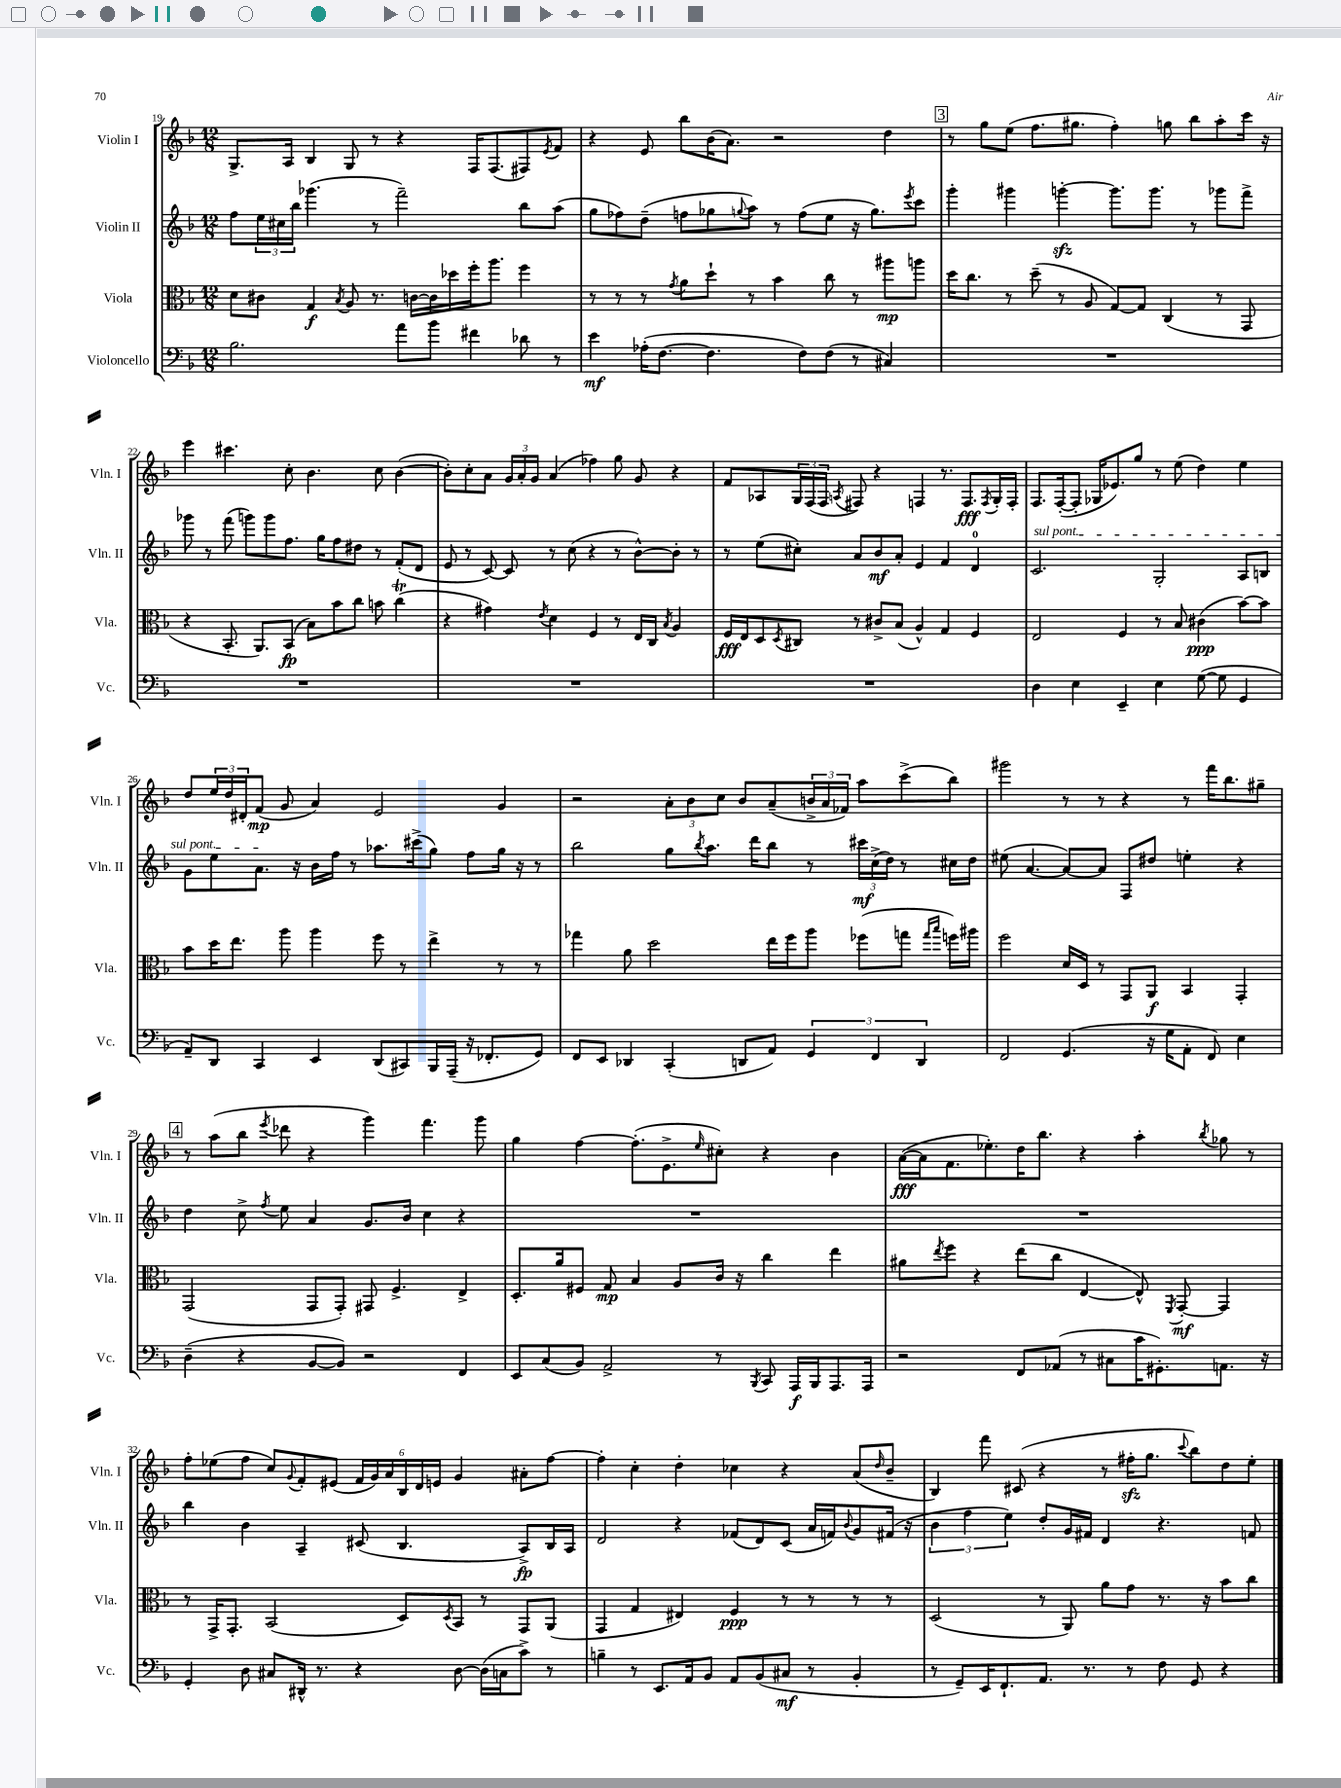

**kern	**dynam	**kern	**dynam	**kern	**dynam	**kern	**dynam
*part4	*part4	*part3	*part3	*part2	*part2	*part1	*part1
*staff4	*staff4	*staff3	*staff3	*staff2	*staff2	*staff1	*staff1
*I"Violoncello	*	*I"Viola	*	*I"Violin II	*	*I"Violin I	*
*I'Vc.	*	*I'Vla.	*	*I'Vln. II	*	*I'Vln. I	*
*clefF4	*	*clefC3	*	*clefG2	*	*clefG2	*
*k[b-]	*	*k[b-]	*	*k[b-]	*	*k[b-]	*
*M12/8	*	*M12/8	*	*M12/8	*	*M12/8	*
=19	=19	=19	=19	=19	=19	=19	=19
2.B-\	.	8d\L	.	8ff\L	.	8.G^/L	.
.	.	8c#X\J	.	24ee\L	.	.	.
.	.	.	.	24cc#X\	.	.	.
.	.	.	.	.	.	16A/Jk	.
.	.	.	.	24bb-\JJ	.	.	.
.	.	4G/	f	(4.ggg-X\	.	4B-/	.
.	.	8qB-/	.	.	.	.	.
.	.	8A/	.	.	.	8G/	.
.	.	8.r	.	8r	.	8r	.
8a\L	.	.	.	2fff~\)	.	4r	.
.	.	[16cn\LL	.	.	.	.	.
8b-\J	.	16c\]	.	.	.	.	.
.	.	16dd-X\	.	.	.	.	.
4f#X\	.	16ff'\J	.	.	.	16F/KL	.
.	.	8.aa\J	.	.	.	(8.F/	.
8d-X\	.	4ff\	.	8bb-\L	.	8F#X/)	.
.	.	.	.	.	.	8qe/	.
8r	.	.	.	(8aa\J	.	8f/J	.
=20	=20	=20	=20	=20	=20	=20	=20
4e\	mf	8r	.	8gg\L	.	4r	.
.	.	8r	.	8ff-X\)	.	.	.
(16A-X'\KL	.	8r	.	(8dd~\J	.	8e/	.
[8.F\J	.	.	.	.	.	.	.
.	.	8qg/	.	.	.	.	.
.	.	8a\L	.	8ffn\L	.	8bb-\L	.
4.F\]	.	8dd`\J	.	8gg-X\	.	(16b-\K	.
.	.	.	.	.	.	8.a\J)	.
.	.	.	.	8qqggn/	.	.	.
.	.	8r	.	8aa\J)	.	.	.
.	.	4b-\	.	8r	.	2r	.
8F\L)	.	.	.	(8ff\L	.	.	.
(8F\J	.	8cc\	.	8ee\J	.	.	.
8r	.	8r	.	16r	.	.	.
.	.	.	.	8.gg\L)	.	.	.
4C#X/)	.	8aa#X\L	mp	.	.	4dd\	.
.	.	.	.	8qeee/	.	.	.
.	.	8aan\J	.	8ccc\J	.	.	.
!!LO:REH:place=s1:t=3
=21	=21	=21	=21	=21	=21	=21	=21
1.r	.	16dd\KL	.	4ggg'\	.	8r	.
.	.	8.cc\J	.	.	.	.	.
.	.	.	.	.	.	8gg\L	.
.	.	8r	.	4ggg#X\	.	(8ee\J	.
.	.	(8dd~\	.	.	.	8.ff\L	.
.	.	8r	.	[4gggnzz'\	.	.	.
.	.	.	.	.	.	8.gg#X\J	.
.	.	8A/	.	.	.	.	.
.	.	[8G/L)	.	8.ggg\L]	.	4ff'\)	.
.	.	8G/J]	.	.	.	.	.
.	.	.	.	8.ggg\J	.	.	.
.	.	(4C/	.	.	.	8ggn\	.
.	.	.	.	8r	.	8bb-\L	.
.	.	8r	.	8ggg-X\L	.	8aa'\	.
.	.	8GG/	.	8fff^\J	.	16ccc\Jk	.
.	.	.	.	.	.	16r	.
!!LO:LB:g=z
=22	=22	=22	=22	=22	=22	=22	=22
1.r	.	4r	.	8ggg-X\	.	4eee\	.
.	.	.	.	8r	.	.	.
.	.	8.BB-'/	.	(8fff\	.	4.ccc#X\	.
.	.	.	.	8gggn\L)	.	.	.
.	.	8.AA/L)	.	.	.	.	.
.	.	.	.	8ggg\	.	.	.
.	.	(8BB-/J	fp	8.ff\J	.	8cc'\	.
.	.	8B-\L)	.	.	.	4.b-\	.
.	.	.	.	16gg\KL	.	.	.
.	.	8b-\	.	8ff\	.	.	.
.	.	8cc\J	.	8dd#X\J	.	.	.
.	.	8bn\	.	8r	.	8cc\	.
.	.	(4ccT\	.	(8f'/L	.	([4b-\	.
.	.	.	.	8d/J	.	.	.
=23	=23	=23	=23	=23	=23	=23	=23
1.r	.	4r	.	8e/	.	8b-'\L])	.
.	.	.	.	8r	.	8cc'\	.
.	.	4g#X\)	.	[8c/)	.	8a\J	.
.	.	.	.	8c/]	.	24g/LL	.
.	.	.	.	.	.	24a'/	.
.	.	.	.	.	.	24g/JJ	.
.	.	8qe/	.	.	.	.	.
.	.	4d\	.	8r	.	(4a/	.
.	.	.	.	(8cc\	.	.	.
.	.	4F/	.	4r	.	4ff-X\)	.
.	.	8r	.	8r	.	8gg\	.
.	.	16E/LL	.	[8b-^^\L)	.	8g/	.
.	.	16C/JJ	.	.	.	.	.
.	.	8qB-/	.	.	.	.	.
.	.	4A/	.	8b-'\J]	.	4r	.
.	.	.	.	8r	.	.	.
=24	=24	=24	=24	=24	=24	=24	=24
1.r	.	16F/LL	fff	8r	.	8f/L	.
.	.	16E/J	.	.	.	.	.
.	.	8D/	.	(8ee\L	.	8A-X/	.
.	.	8qD/	.	.	.	.	.
.	.	8C#X/J	.	8cc#X'\J)	.	24G/L	.
.	.	.	.	.	.	(24F/	.
.	.	.	.	.	.	24F/JJ	.
.	.	.	.	.	.	8qAn/	.
.	.	8r	.	8a/L	.	8F#X/)	.
.	.	8c#X^/L	.	8b-/	mf	4r	.
.	.	(8B-/J	.	8a'/J	.	.	.
.	.	4A^^/)	.	4e/	.	4Fn/	.
.	.	4G/	.	4f/	.	8.r	.
.	.	.	.	.	.	8.F/L	fff
.	.	4F/	.	4d/	.	.	.
.	.	.	.	.	.	8qF/	.
.	.	.	.	.	.	16G'/L	.
.	.	.	.	.	.	16F'/JJ	.
=25	=25	=25	=25	=25	=25	=25	=25
!	!	!	!	!LO:TX:a:i:t=sul pont.	!	!	!
4D\	.	2E/	.	2.c/	.	8.F/L	.
.	.	.	.	.	.	([16F'/k	.
4E\	.	.	.	.	.	8F'/J]	.
.	.	.	.	.	.	16G-X/KL	.
.	.	.	.	.	.	8.e-X/)	.
4EE~/	.	4F/	.	.	.	.	.
.	.	.	.	.	.	8gg/J	.
4E\	.	8r	.	2G'/	.	8r	.
.	.	8B-/	.	.	.	(8ee\	.
([8G\	.	(4c#X\	ppp	.	.	4dd\)	.
8G\]	.	.	.	.	.	.	.
4GG/	.	[8b-\L)	.	8A/L	.	4ee\	.
.	.	8b-\J]	.	8Bn/J	.	.	.
!!LO:LB:g=z
=26	=26	=26	=26	=26	=26	=26	=26
8AA~/L)	.	8b-\L	.	8g\L	.	8dd/L	.
8DD/J	.	16dd\K	.	8ee\	.	24ee/L	.
.	.	.	.	.	.	24dd/	.
.	.	8.ee\J	.	.	.	.	.
.	.	.	.	.	.	24d#X'/J	.
4CC/	.	.	.	8.a\J	.	(8f/J	mp
.	.	8aa\	.	.	.	8g/	.
.	.	.	.	16r	.	.	.
4EE/	.	4aa\	.	16b-\LL	.	4a/)	.
.	.	.	.	16ff\JJ	.	.	.
.	.	.	.	8r	.	.	.
(8DD/L	.	8ff\	.	8.aa-X\L	.	2e/	.
8CC#X/)	.	8r	.	.	.	.	.
.	.	.	.	(16ccc#X^\k	.	.	.
16BBB-/L	.	4ee^\	.	8gg\J)	.	.	.
(16AAA~/JJ	.	.	.	.	.	.	.
16r	.	.	.	8ff\L	.	.	.
8.FF-X'/L	.	.	.	.	.	.	.
.	.	8r	.	16gg\Jk	.	4g/	.
.	.	.	.	16r	.	.	.
8GG/J)	.	8r	.	8r	.	.	.
=27	=27	=27	=27	=27	=27	=27	=27
8FF/L	.	4gg-X\	.	2bb-\	.	2r	.
8EE/J	.	.	.	.	.	.	.
4DD-X/	.	8a\	.	.	.	.	.
.	.	2dd\	.	.	.	.	.
(4CC'/	.	.	.	8gg\L	.	12a'\L	.
.	.	.	.	.	.	12b-\	.
.	.	.	.	8qbb-/	.	.	.
.	.	.	.	8.aa\J	.	.	.
.	.	.	.	.	.	12cc\J	.
8DDn/L	.	.	.	.	.	8b-/L	.
.	.	.	.	16ddd\KL	.	.	.
8AA/J)	.	16ee\LL	.	8bb-\J	.	(8a~/	.
.	.	16ff\J	.	.	.	.	.
6GG/	.	8aa\J	.	8r	.	24bn^/L	.
.	.	.	.	.	.	24a/	.
.	.	.	.	.	.	24f-X/JJ)	.
.	.	(8ff-X\L	.	24ccc#X\LL	mf	8aa\L	.
6FF/	.	.	.	(24cc^\	.	.	.
.	.	.	.	24dd\JJ)	.	.	.
.	.	8ggn\J	.	8r	.	(8ccc^\	.
6DD/	.	.	.	.	.	.	.
.	.	16qqgg/LL	.	.	.	.	.
.	.	16qqbb-/JJ	.	.	.	.	.
.	.	16ffn\LL)	.	16cc#X\LL	.	8bb-\J)	.
.	.	16aa#X\JJ	.	16dd\JJ	.	.	.
=28	=28	=28	=28	=28	=28	=28	=28
2FF/	.	2ff\	.	(8ee#X\	.	2ggg#X\	.
.	.	.	.	[4.a/	.	.	.
(4.GG/	.	16d/LL	.	8a/L_)	.	8r	.
.	.	16D/JJ	.	.	.	.	.
.	.	8r	.	8a/J]	.	8r	.
.	.	8GG/L	.	8F/L	.	4r	.
16r	.	8AA/J	f	8dd#X/J	.	.	.
16G\KL	.	.	.	.	.	.	.
8AA'\J	.	4BB-/	.	4een'\	.	8r	.
8FF/)	.	.	.	.	.	16fff\KL	.
.	.	.	.	.	.	8.bb-\	.
4E\	.	4GG'/	.	4r	.	.	.
.	.	.	.	.	.	8gg#X~\J	.
!!LO:LB:g=z
!!LO:REH:place=s1:t=4
=29	=29	=29	=29	=29	=29	=29	=29
(4D~\	.	(2GG/	.	4dd\	.	8r	.
.	.	.	.	.	.	(8aa\L	.
4r	.	.	.	8cc^\	.	8bb-\J	.
.	.	.	.	8qff/	.	8qeee/	.
.	.	.	.	8ee\	.	8ddd-X\	.
[8BB-/L	.	8GG/L	.	4a/	.	4r	.
8BB-/J])	.	8GG'/J)	.	.	.	.	.
2r	.	8GG#X/	.	8.g/L	.	4ggg\)	.
.	.	4.F^/	.	.	.	.	.
.	.	.	.	16b-/Jk	.	.	.
.	.	.	.	4cc\	.	4.fff\	.
4FF/	.	4E^/	.	4r	.	.	.
.	.	.	.	.	.	8ggg\	.
=30	=30	=30	=30	=30	=30	=30	=30
8EE/L	.	8.D'/L	.	1.r	.	4gg\	.
(8C/	.	.	.	.	.	.	.
.	.	16a/k	.	.	.	.	.
8BB-/J)	.	8F#X/J	.	.	.	[4ff\	.
2AA^/	.	8G/	mp	.	.	.	.
.	.	4B-/	.	.	.	(8.ff'\L]	.
.	.	.	.	.	.	8.e^\	.
.	.	8A/L	.	.	.	.	.
.	.	.	.	.	.	16qqee/	.
8r	.	16c/Jk	.	.	.	8cc#X'\J)	.
.	.	16r	.	.	.	.	.
8qBBB-/	.	.	.	.	.	.	.
8CC/	.	4cc\	.	.	.	4r	.
16AAA/LL	f	.	.	.	.	.	.
16BBB-/J	.	.	.	.	.	.	.
8.AAA/	.	4ee\	.	.	.	4b-\	.
16AAA/Jk	.	.	.	.	.	.	.
=31	=31	=31	=31	=31	=31	=31	=31
2r	.	8a#X\L	.	1.r	.	([16a\LL	fff
.	.	.	.	.	.	16a\J]	.
.	.	8qee/	.	.	.	.	.
.	.	8ff\J	.	.	.	8.f\	.
.	.	4r	.	.	.	.	.
.	.	.	.	.	.	8.ee-X'\)	.
8FF/L	.	(8ee\L	.	.	.	16dd\K	.
.	.	.	.	.	.	8.bb-\J	.
(8AA-X/J	.	8cc\J	.	.	.	.	.
8r	.	[4E/	.	.	.	4r	.
8C#X\L	.	.	.	.	.	.	.
16c\K	.	8E^^/])	.	.	.	4aa'\	.
8.GG#X'\)	.	.	.	.	.	.	.
.	.	8qFF/	.	.	.	.	.
.	.	[8GG'/	mf	.	.	.	.
.	.	.	.	.	.	8qbb-/	.
8.AAn\J	.	4GG/]	.	.	.	8gg-X\	.
.	.	.	.	.	.	8r	.
16r	.	.	.	.	.	.	.
!!LO:LB:g=z
=32	=32	=32	=32	=32	=32	=32	=32
4GG'/	.	8r	.	4bb-\	.	8ff'\L	.
.	.	16GG^/KL	.	.	.	(8ee-X\	.
.	.	8.GG'/J	.	.	.	.	.
8D\	.	.	.	4b-\	.	8ff\J	.
8C#X/L	.	(2BB-/	.	.	.	8cc/L)	.
.	.	.	.	.	.	8qqg/	.
16DD#X^^/Jk	.	.	.	4A~/	.	8f'/	.
8.r	.	.	.	.	.	.	.
.	.	.	.	.	.	(8e#X/J	.
4r	.	.	.	(8c#X/	.	24f/LL	.
.	.	.	.	.	.	24g/)	.
.	.	.	.	.	.	24a/	.
.	.	8D/L)	.	4.B-/	.	24B-/	.
.	.	.	.	.	.	24d/	.
.	.	.	.	.	.	24en/JJ	.
.	.	8qD/	.	.	.	.	.
[8D\	.	8BB-/J	.	.	.	4g/	.
(16D\LL]	.	8r	.	.	.	.	.
16Cn\J	.	.	.	.	.	.	.
8c^\J)	.	8GG/L	.	8A^/L)	fp	8a#X'\L	.
8r	.	(8AA/J	.	16B-/L	.	[8ff\J	.
.	.	.	.	16A/JJ	.	.	.
=33	=33	=33	=33	=33	=33	=33	=33
4Bn~\	.	4GG/	.	2d/	.	4ff'\]	.
8r	.	4G/	.	.	.	4cc'\	.
8.EE/L	.	.	.	.	.	.	.
.	.	4E#X/)	.	4r	.	4dd'\	.
16AA/k	.	.	.	.	.	.	.
8BB-/J	.	.	.	.	.	.	.
8AA/L	.	4F/	ppp	(8f-X/L	.	4cc-X\	.
(8BB-/	.	.	.	8d/)	.	.	.
8C#X/J	mf	8r	.	(8c/J	.	4r	.
8r	.	8r	.	16a/LL	.	.	.
.	.	.	.	16fn/J)	.	.	.
.	.	.	.	8qqb-/	.	.	.
4BB-'/	.	8r	.	8g/	.	(8a/L	.
.	.	.	.	.	.	16qqdd/	.
.	.	8r	.	(16f#X/Jk	.	8b-~/J	.
.	.	.	.	16r	.	.	.
=34	=34	=34	=34	=34	=34	=34	=34
8r	.	(2D/	.	6b-\	.	4B-/)	.
8GG~/L)	.	.	.	.	.	.	.
.	.	.	.	6ff\	.	.	.
16EE/K	.	.	.	.	.	8fff\	.
8.FF`/	.	.	.	.	.	.	.
.	.	.	.	6ee\)	.	.	.
.	.	.	.	.	.	(8c#X/	.
8.AA/J	.	8r	.	8dd'/L	.	4r	.
.	.	8AA/)	.	16g/L	.	.	.
8.r	.	.	.	16f#X/JJ	.	.	.
.	.	8a\L	.	4d/	.	8r	.
8r	.	8g\J	.	.	.	16ff#Xzz'\KL	.
.	.	.	.	.	.	8.gg\J	.
8F\	.	8.r	.	4.r	.	.	.
.	.	.	.	.	.	8qqccc/	.
8GG/	.	.	.	.	.	8bb-\L)	.
.	.	16r	.	.	.	.	.
4r	.	8b-\L	.	.	.	8dd\	.
.	.	8cc\J	.	8fn/	.	8ee'\J	.
==	==	==	==	==	==	==	==
*-	*-	*-	*-	*-	*-	*-	*-
